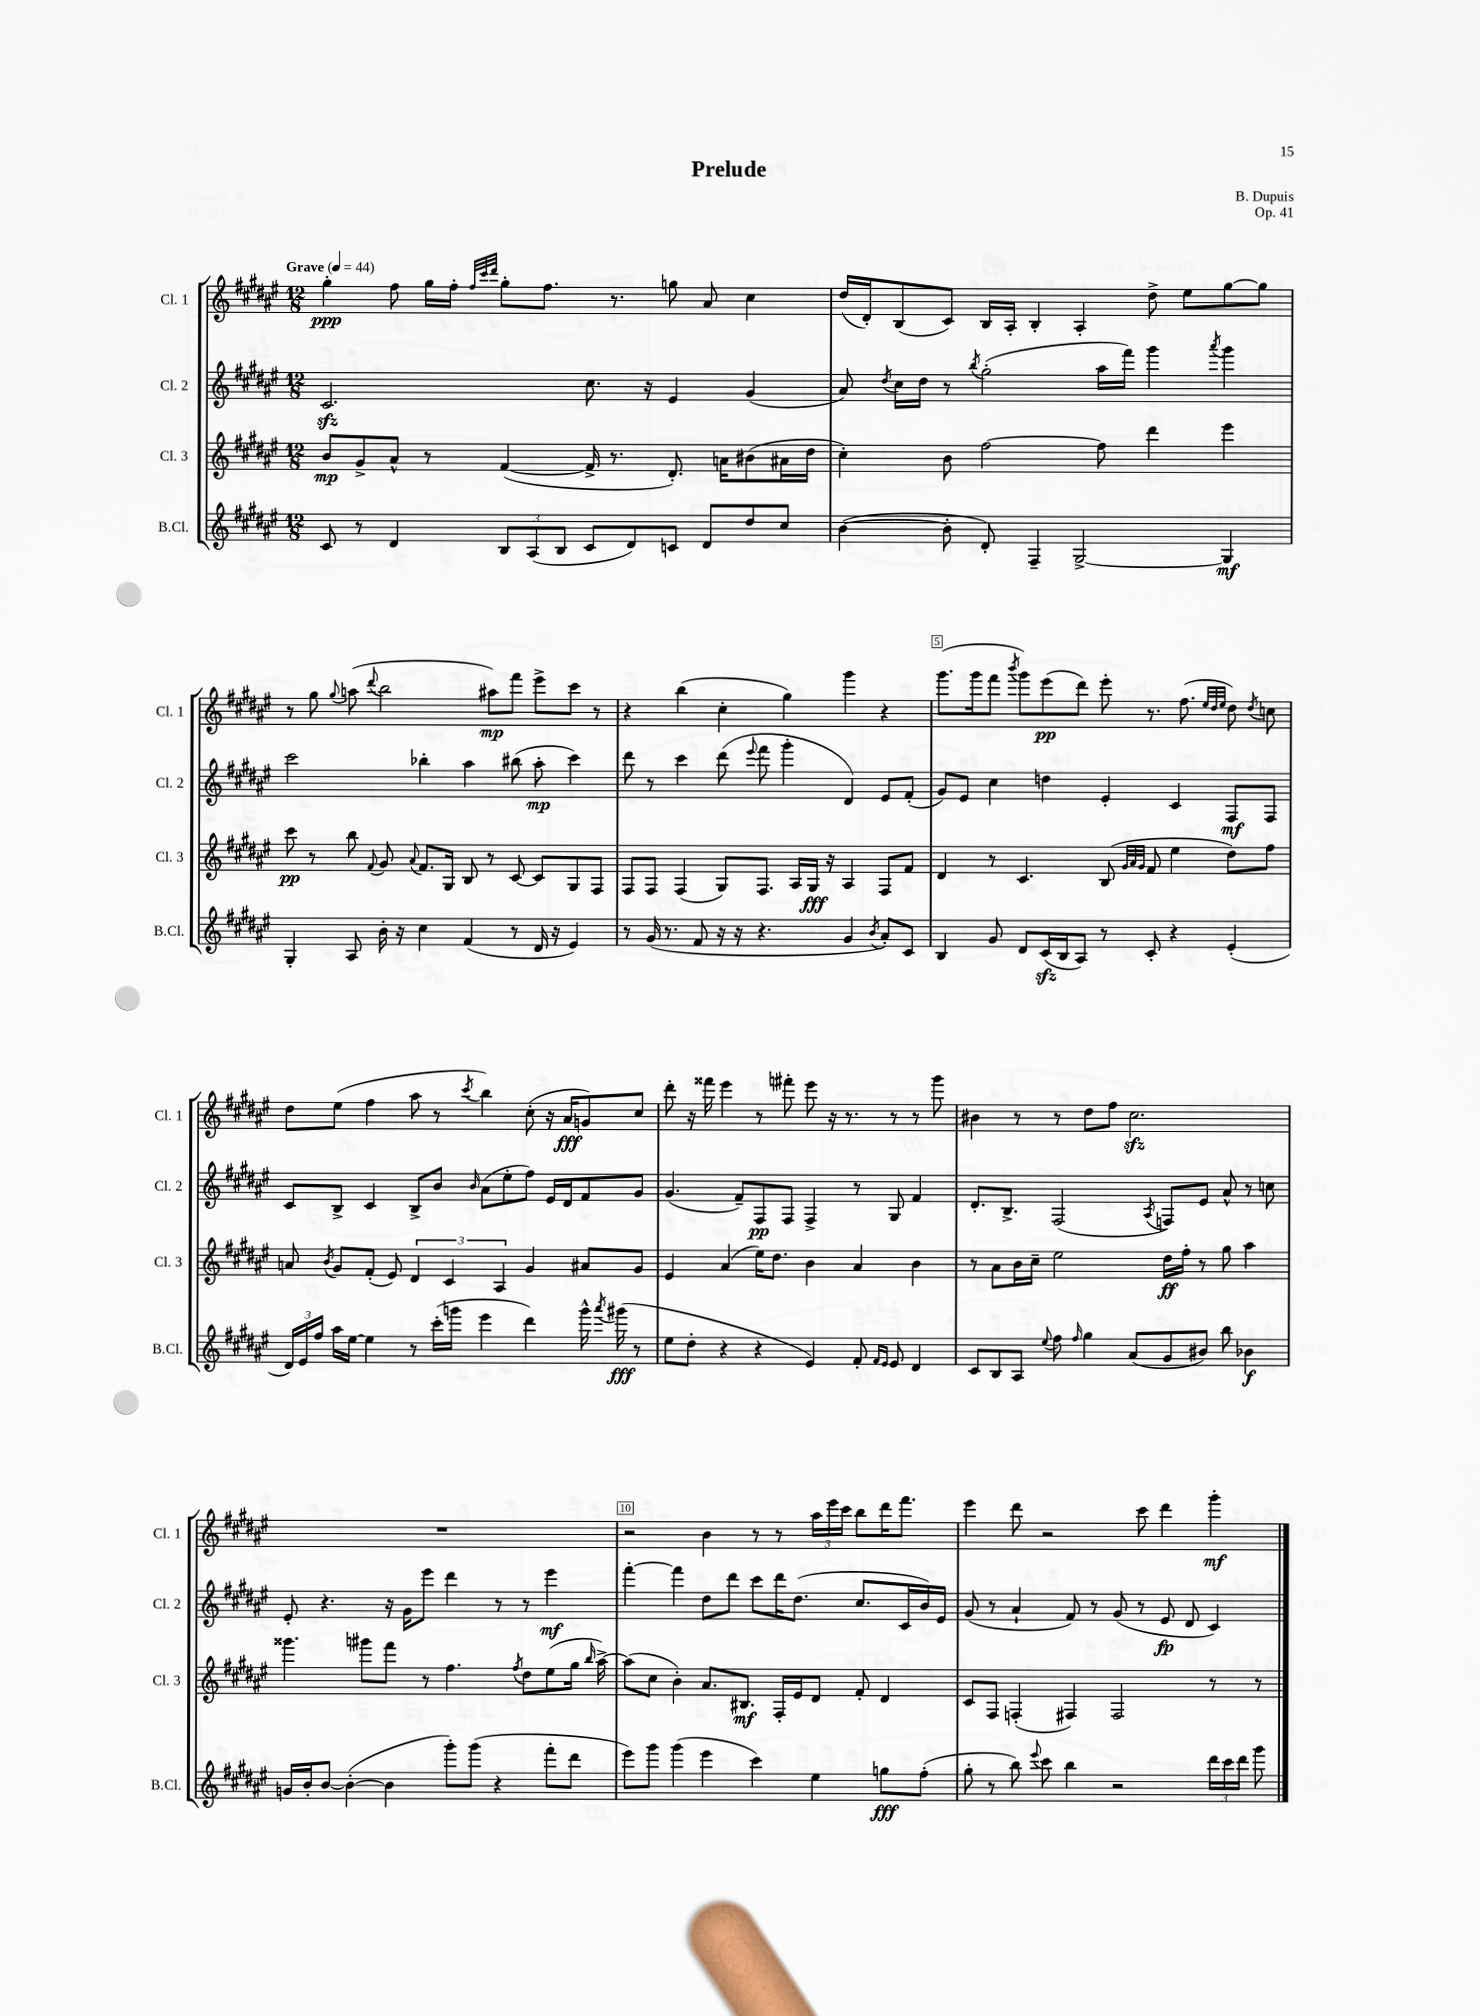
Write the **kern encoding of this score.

**kern	**dynam	**kern	**dynam	**kern	**dynam	**kern	**dynam
*part4	*part4	*part3	*part3	*part2	*part2	*part1	*part1
*staff4	*staff4	*staff3	*staff3	*staff2	*staff2	*staff1	*staff1
*I"B.Cl.	*	*I"Cl. 3	*	*I"Cl. 2	*	*I"Cl. 1	*
*I'B.Cl.	*	*I'Cl. 3	*	*I'Cl. 2	*	*I'Cl. 1	*
*clefG2	*	*clefG2	*	*clefG2	*	*clefG2	*
*k[f#c#g#d#a#e#]	*	*k[f#c#g#d#a#e#]	*	*k[f#c#g#d#a#e#]	*	*k[f#c#g#d#a#e#]	*
*M12/8	*	*M12/8	*	*M12/8	*	*M12/8	*
*MM44	*	*MM44	*	*MM44	*	*MM44	*
=1	=1	=1	=1	=1	=1	=1	=1
!	!	!	!	!	!	!LO:TX:a:B:t=Grave	!
8c#/	.	8b/L	mp	2.c#zz/	.	4gg#'\	ppp
8r	.	8g#^/	.	.	.	.	.
4d#/	.	8a#^^/J	.	.	.	8ff#\	.
.	.	8r	.	.	.	16gg#\LL	.
.	.	.	.	.	.	16ff#'\JJ	.
.	.	.	.	.	.	32qqff#/LLL	.
.	.	.	.	.	.	32qqccc#/	.
.	.	.	.	.	.	32qqddd#/JJJ	.
12B/L	.	([4f#/	.	.	.	8gg#'\L	.
(12A#/	.	.	.	.	.	.	.
.	.	.	.	.	.	8.ff#\J	.
12B/J	.	.	.	.	.	.	.
8c#/L	.	16f#^/]	.	8.cc#\	.	.	.
.	.	8.r	.	.	.	8.r	.
8d#/)	.	.	.	.	.	.	.
.	.	.	.	16r	.	.	.
8cn/J	.	8.d#'/)	.	4e#/	.	8ggn\	.
8d#/L	.	.	.	.	.	8a#/	.
.	.	16an\KL	.	.	.	.	.
8dd#/	.	(8b#X\	.	(4g#/	.	4cc#\	.
8cc#/J	.	16a#X\L	.	.	.	.	.
.	.	16dd#\JJ	.	.	.	.	.
=2	=2	=2	=2	=2	=2	=2	=2
([4b\	.	4cc#'\)	.	8a#/)	.	(16dd#/LL	.
.	.	.	.	.	.	16d#'/J)	.
.	.	.	.	8qdd#/	.	.	.
.	.	.	.	16cc#\LL	.	(8B/	.
.	.	.	.	16dd#\JJ	.	.	.
8b'\]	.	8b\	.	8r	.	8c#/J)	.
.	.	.	.	8qbb/	.	.	.
8d#'/)	.	[2ff#\	.	(2gg#'\	.	16B/LL	.
.	.	.	.	.	.	16A#'/JJ	.
4F#~/	.	.	.	.	.	4B'/	.
[2G#^/	.	.	.	.	.	4A#'/	.
.	.	8ff#\]	.	16aa#\LL	.	.	.
.	.	.	.	16fff#\JJ)	.	.	.
.	.	4ddd#\	.	4ggg#\	.	8dd#^\	.
.	.	.	.	.	.	8ee#\L	.
.	.	.	.	8qaaa#/	.	.	.
4G#/]	mf	4eee#\	.	4ggg#\	.	[8gg#\	.
.	.	.	.	.	.	8gg#\J]	.
!!LO:LB:g=z
=3	=3	=3	=3	=3	=3	=3	=3
4G#'/	.	8ccc#\	pp	2ccc#\	.	8r	.
.	.	8r	.	.	.	8gg#\	.
.	.	.	.	.	.	8qqgg#/	.
8A#/	.	8bb\	.	.	.	(8aan\	.
.	.	8qqf#/	.	.	.	8qqddd#/	.
16b'\	.	8g#/	.	.	.	2bb\	.
16r	.	.	.	.	.	.	.
.	.	8qqa#/	.	.	.	.	.
4cc#\	.	8.f#/L	.	4bb-X'\	.	.	.
.	.	16G#/Jk	.	.	.	.	.
(4f#/	.	8B/	.	4aa#\	.	.	.
.	.	8r	.	.	.	8aa#X\L)	mp
8r	.	[8c#/	.	(8bb#X\	.	8fff#\J	.
16d#/	.	8c#/L]	.	8aa#'\	mp	8eee#^\L	.
16r	.	.	.	.	.	.	.
4e#/)	.	8G#/	.	4ccc#\)	.	8ccc#\J	.
.	.	8F#/J	.	.	.	8r	.
=4	=4	=4	=4	=4	=4	=4	=4
8r	.	8F#/L	.	8ddd#\	.	4r	.
(16g#/	.	8F#/J	.	8r	.	.	.
8.r	.	.	.	.	.	.	.
.	.	(4F#/	.	4ccc#\	.	(4bb\	.
8f#/	.	.	.	.	.	.	.
16r	.	8G#/L)	.	(8ddd#\	.	4cc#'\	.
16r	.	.	.	.	.	.	.
.	.	.	.	8qqeee#/	.	.	.
4.r	.	8.F#/J	.	8fff#\	.	.	.
.	.	.	.	4ggg#'\	.	4gg#\)	.
.	.	16A#/LL	.	.	.	.	.
.	.	16G#/JJ	fff	.	.	.	.
.	.	16r	.	.	.	.	.
4g#/	.	4A#/	.	4d#/)	.	4ggg#\	.
8qb/	.	.	.	.	.	.	.
8a#'/L)	.	8F#/L	.	8e#/L	.	4r	.
8c#/J	.	8f#/J	.	(8f#'/J	.	.	.
=5	=5	=5	=5	=5	=5	=5	=5
4B/	.	4d#/	.	8g#/L)	.	(8.ggg#\L	.
.	.	.	.	8e#/J	.	.	.
.	.	.	.	.	.	16ggg#\k	.
8g#/	.	8r	.	4cc#\	.	8fff#\J	.
.	.	.	.	.	.	8qbbb/	.
8d#/L	.	4.c#/	.	.	.	8ggg#\L)	.
(16c#zz/L	.	.	.	4ddn\	.	(8eee#\	pp
16B/J	.	.	.	.	.	.	.
8A#/J)	.	.	.	.	.	8ddd#\J)	.
8r	.	(8B/	.	4e#'/	.	8eee#'\	.
.	.	32qqg#/LLL	.	.	.	.	.
.	.	32qqa#/	.	.	.	.	.
.	.	32qqg#/JJJ	.	.	.	.	.
8c#'/	.	8f#/	.	.	.	8.r	.
4r	.	4ee#\	.	4c#/	.	.	.
.	.	.	.	.	.	(8.ff#\	.
.	.	.	.	.	.	32qqee#/LLL	.
.	.	.	.	.	.	32qqdd#/	.
.	.	.	.	.	.	32qqee#/JJJ	.
(4e#'/	.	8dd#\L)	.	8F#/L	mf	8dd#\)	.
.	.	.	.	.	.	8qdd#/	.
.	.	8ff#\J	.	8F#/J	.	8ccn\	.
!!LO:LB:g=z
=6	=6	=6	=6	=6	=6	=6	=6
24d#/LL)	.	8an/	.	8c#/L	.	8dd#\L	.
24e#/	.	.	.	.	.	.	.
24ff#/JJ	.	.	.	.	.	.	.
.	.	8qb/	.	.	.	.	.
16aa#\LL	.	8g#/L	.	8B^/J	.	(8ee#\J	.
[16ee#\JJ	.	.	.	.	.	.	.
4ee#\]	.	(8f#'/J	.	4c#/	.	4ff#\	.
.	.	8e#/)	.	.	.	.	.
8r	.	6d#/	.	8B^/L	.	8aa#\	.
(16ccc#'\LL	.	.	.	8b/J	.	8r	.
.	.	6c#/	.	.	.	.	.
16gggn\JJ	.	.	.	.	.	.	.
.	.	.	.	16qqb/	.	8qccc#/	.
4eee#\	.	.	.	(8a#\L	.	4bb\)	.
.	.	6A#/	.	.	.	.	.
.	.	.	.	8ee#'\	.	.	.
4ddd#\)	.	4g#/	.	8ff#\J)	.	(8cc#'\	.
.	.	.	.	16e#/LL	.	16r	.
.	.	.	.	16d#/J	.	16a#/KL	fff
16ggg^^\	.	8a#X/L	.	8f#/	.	8gn/)	.
8qaaa#/	.	.	.	.	.	.	.
(16ggg#X\	fff	.	.	.	.	.	.
8r	.	8g#/J	.	8g#/J	.	8cc#/J	.
=7	=7	=7	=7	=7	=7	=7	=7
8ee#\L	.	4e#/	.	(4.g#/	.	8ddd#'\	.
8dd#'\J	.	.	.	.	.	16r	.
.	.	.	.	.	.	16fff##X\	.
4r	.	(4a#/	.	.	.	4eee#\	.
.	.	.	.	8f#~/L)	.	.	.
4r	.	16ee#\KL)	.	8F#/	pp	8r	.
.	.	8.dd#\J	.	.	.	.	.
.	.	.	.	8F#/J	.	8fff#X'\	.
4e#/)	.	4b\	.	4F#^/	.	8eee#\	.
.	.	.	.	.	.	16r	.
.	.	.	.	.	.	8.r	.
8f#'/	.	4a#/	.	8r	.	.	.
16qqf#/LL	.	.	.	.	.	.	.
16qqe#/JJ	.	.	.	.	.	.	.
8e#/	.	.	.	8G#/	.	8r	.
4d#/	.	4b\	.	4f#/	.	8r	.
.	.	.	.	.	.	8ggg#\	.
=8	=8	=8	=8	=8	=8	=8	=8
8c#/L	.	8r	.	8.d#'/L	.	4b#X\	.
8B/	.	8a#\L	.	.	.	.	.
.	.	.	.	8.B^/J	.	.	.
8A#/J	.	16b\L	.	.	.	8r	.
.	.	16cc#~\JJ	.	.	.	.	.
8qqee#/	.	.	.	.	.	.	.
8ff#\	.	2ee#\	.	(2F#/	.	8r	.
16qqff#/	.	.	.	.	.	.	.
4gg#\	.	.	.	.	.	8dd#\L	.
.	.	.	.	.	.	8ff#\J	.
(8a#/L	.	.	.	.	.	2.cc#zz\	.
.	.	.	.	8qA#/	.	.	.
8g#/	.	16dd#\LL	ff	8Fn/L)	.	.	.
.	.	16ff#'\JJ	.	.	.	.	.
8b#X/J)	.	8r	.	8e#/J	.	.	.
8bb\	.	8gg#\	.	8a#^^/	.	.	.
4b-X\	f	4aa#\	.	8r	.	.	.
.	.	.	.	8ccn\	.	.	.
!!LO:LB:g=z
=9	=9	=9	=9	=9	=9	=9	=9
16gn/LL	.	4.ggg##X\	.	8e#'/	.	1.r	.
16b'/J	.	.	.	.	.	.	.
[8b/J	.	.	.	4.r	.	.	.
(4b'\_	.	.	.	.	.	.	.
.	.	8ggg#X\L	.	.	.	.	.
4b\]	.	8fff#\J	.	16r	.	.	.
.	.	.	.	16g#\KL	.	.	.
.	.	8r	.	8eee#\J	.	.	.
8ggg#'\L)	.	4.ff#\	.	4ddd#\	.	.	.
(8ggg#\J	.	.	.	.	.	.	.
4r	.	.	.	8r	.	.	.
.	.	8qff#/	.	.	.	.	.
.	.	8dd#\L	.	8r	.	.	.
8fff#'\L	.	(8ee#\	.	4eee#\	mf	.	.
8ddd#\J	.	16gg#\Jk	.	.	.	.	.
.	.	16qqbb/	.	.	.	.	.
.	.	[16aa#^\)	.	.	.	.	.
=10	=10	=10	=10	=10	=10	=10	=10
8eee#\L)	.	(8aa#\L]	.	[4fff#'\	.	2r	.
8ggg#\J	.	8cc#\J	.	.	.	.	.
(4ggg#\	.	4b'\)	.	4fff#\]	.	.	.
4eee#\	.	8.a#/L	.	8dd#\L	.	4b\	.
.	.	.	.	8ddd#\J	.	.	.
.	.	8.B#X/J	mf	.	.	.	.
4ccc#\)	.	.	.	8ccc#\L	.	8r	.
.	.	16F#'/LL	.	16ddd#\K	.	8r	.
.	.	16e#/J	.	(8.dd#\J	.	.	.
4ee#\	.	8d#/J	.	.	.	24aa#\LL	.
.	.	.	.	.	.	24eee#\	.
.	.	.	.	.	.	24ccc#\JJ	.
.	.	8f#'/	.	8.cc#/L	.	8bb\L	.
8ggn\L	fff	4d#/	.	.	.	16ddd#\K	.
.	.	.	.	16c#/L	.	8.fff#\J	.
(8ff#'\J	.	.	.	16b/)	.	.	.
.	.	.	.	16e#/JJ	.	.	.
=11	=11	=11	=11	=11	=11	=11	=11
8gg#'\	.	8c#/L	.	(8g#/	.	4eee#\	.
8r	.	8F#/J	.	8r	.	.	.
8bb\)	.	(4Fn'/	.	4a#`/	.	8ddd#\	.
8qqeee#/	.	.	.	.	.	.	.
8ccc#\	.	.	.	.	.	2r	.
4bb\	.	4F#X/)	.	8f#/)	.	.	.
.	.	.	.	8r	.	.	.
2r	.	2F#/	.	(8g#/	.	.	.
.	.	.	.	8r	.	8ccc#\	.
.	.	.	.	8e#/	fp	4ddd#\	.
.	.	.	.	8d#/	.	.	.
24ddd#\LL	.	8r	.	4c#/)	.	4ggg#'\	mf
24ccc#\	.	.	.	.	.	.	.
24ddd#\JJ	.	.	.	.	.	.	.
8ggg#\	.	8r	.	.	.	.	.
==	==	==	==	==	==	==	==
*-	*-	*-	*-	*-	*-	*-	*-
